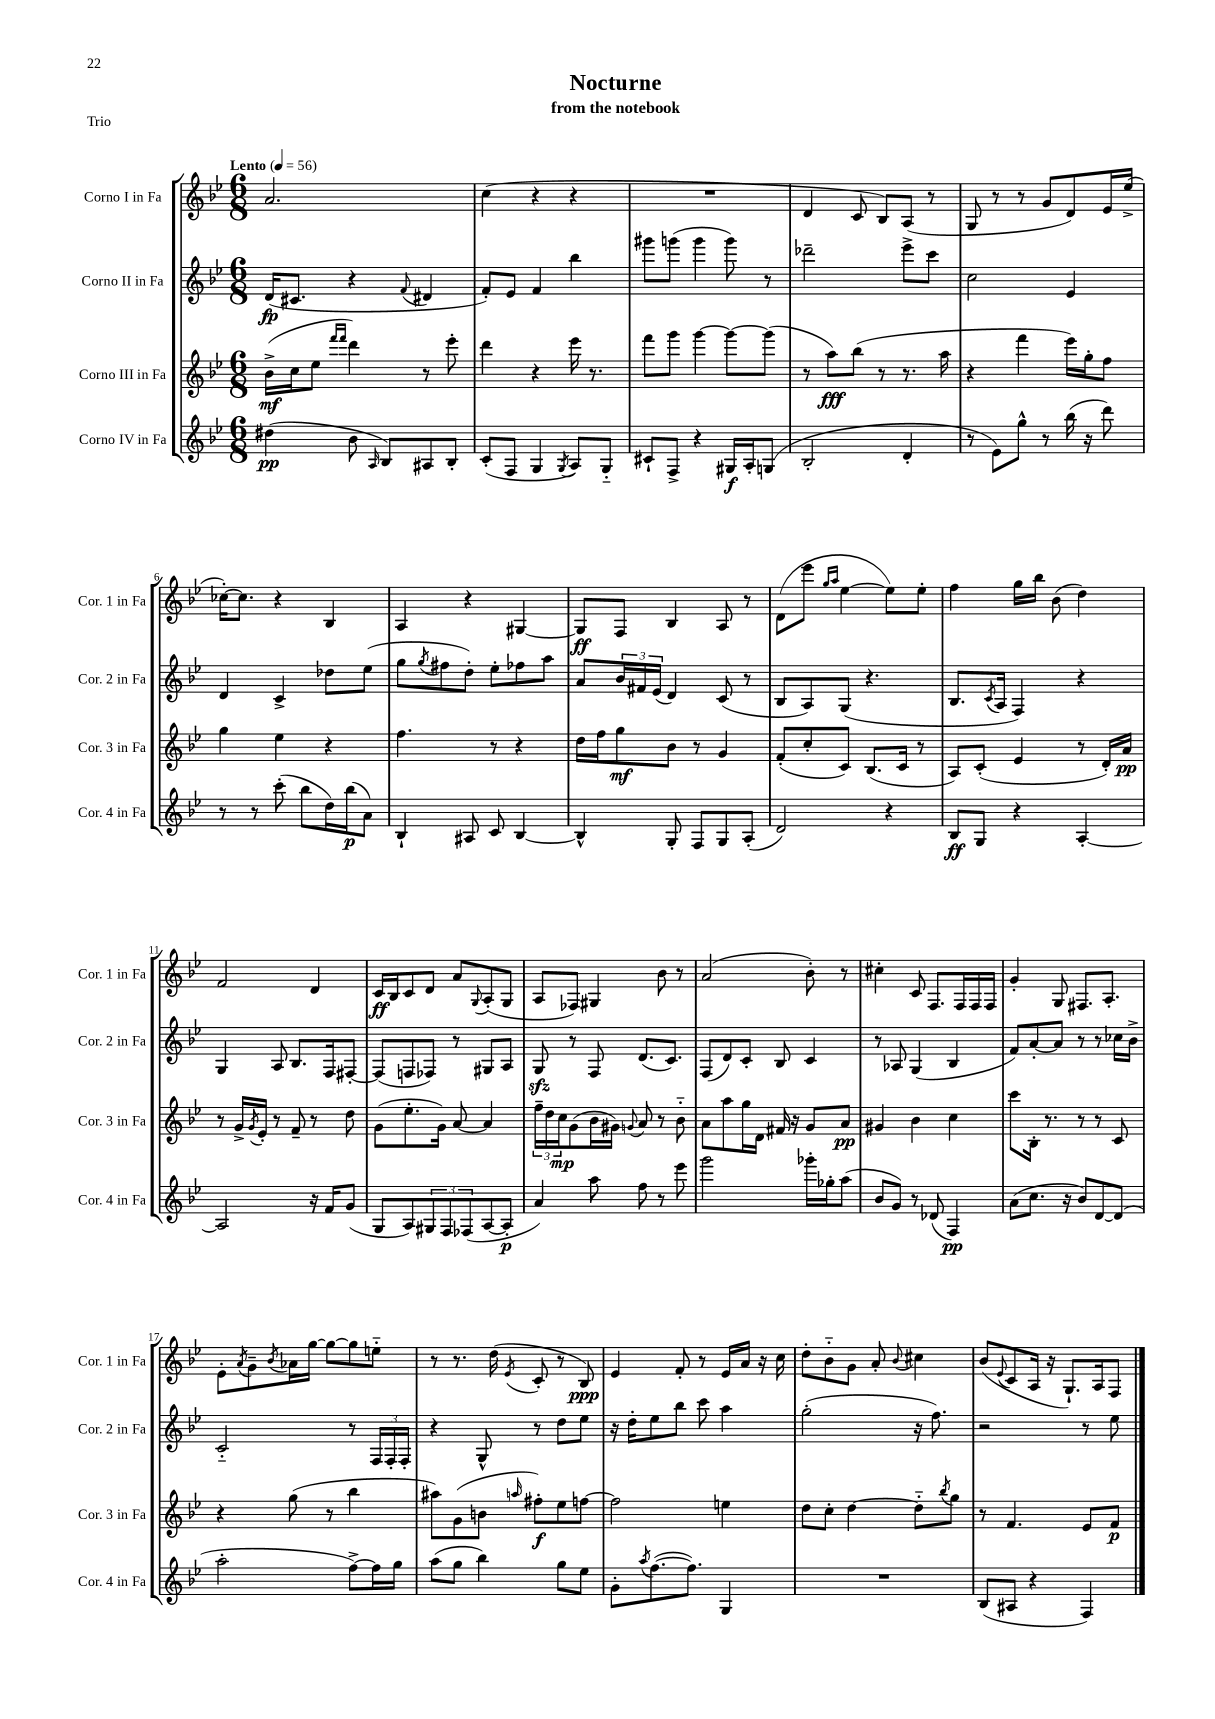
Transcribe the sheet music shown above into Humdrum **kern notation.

**kern	**dynam	**kern	**dynam	**kern	**dynam	**kern	**dynam
*part4	*part4	*part3	*part3	*part2	*part2	*part1	*part1
*staff4	*staff4	*staff3	*staff3	*staff2	*staff2	*staff1	*staff1
*I"Corno IV in Fa	*	*I"Corno III in Fa	*	*I"Corno II in Fa	*	*I"Corno I in Fa	*
*I'Cor. 4 in Fa	*	*I'Cor. 3 in Fa	*	*I'Cor. 2 in Fa	*	*I'Cor. 1 in Fa	*
*clefG2	*	*clefG2	*	*clefG2	*	*clefG2	*
*k[b-e-]	*	*k[b-e-]	*	*k[b-e-]	*	*k[b-e-]	*
*M6/8	*	*M6/8	*	*M6/8	*	*M6/8	*
*MM56	*	*MM56	*	*MM56	*	*MM56	*
=1	=1	=1	=1	=1	=1	=1	=1
!	!	!	!	!	!	!LO:TX:a:B:t=Lento	!
(4dd#X\	pp	(16b-^\LL	mf	(16d/KL	fp	2.a/	.
.	.	16cc\J	.	8.c#X/J	.	.	.
.	.	8ee-\J	.	.	.	.	.
.	.	16qqfff/LL	.	.	.	.	.
.	.	16qqfff/JJ	.	.	.	.	.
8b-\	.	4ddd\)	.	4r	.	.	.
16qqA/	.	.	.	.	.	.	.
8B-/L)	.	.	.	.	.	.	.
.	.	.	.	8qqf/	.	.	.
8A#X/	.	8r	.	4d#X/	.	.	.
8B-'/J	.	8eee-'\	.	.	.	.	.
=2	=2	=2	=2	=2	=2	=2	=2
(8c'/L	.	4ddd\	.	8f'/L)	.	(4cc\	.
8F/J	.	.	.	8e-/J	.	.	.
4G/	.	4r	.	4f/	.	4r	.
8qG/	.	.	.	.	.	.	.
8A/L)	.	16eee-\	.	4bb-\	.	4r	.
.	.	8.r	.	.	.	.	.
8G/J	.	.	.	.	.	.	.
=3	=3	=3	=3	=3	=3	=3	=3
8c#X`/L	.	8fff\L	.	8ggg#X\L	.	2.r	.
8F^/J	.	8ggg\J	.	(8gggn\J	.	.	.
4r	.	[4ggg\	.	4ggg\	.	.	.
16G#X/LL	f	8ggg\L_	.	8ggg\)	.	.	.
16A'/J	.	.	.	.	.	.	.
(8Gn/J	.	(8ggg\J]	.	8r	.	.	.
=4	=4	=4	=4	=4	=4	=4	=4
2B-'/	.	8r	.	2ddd-X~\	.	4d/	.
.	.	8aa\L)	fff	.	.	.	.
.	.	(8bb-\J	.	.	.	8c/	.
.	.	8r	.	.	.	8B-/L)	.
4d'/	.	8.r	.	8eee-^\L	.	(8A/J	.
.	.	.	.	8ccc\J	.	8r	.
.	.	16aa\	.	.	.	.	.
=5	=5	=5	=5	=5	=5	=5	=5
8r	.	4r	.	2cc\	.	8G/	.
8e-\L)	.	.	.	.	.	8r	.
8gg^^\J	.	4fff\	.	.	.	8r	.
8r	.	.	.	.	.	8g/L	.
(16bb-\	.	16eee-\LL)	.	4e-/	.	8d/)	.
16r	.	16gg'\J	.	.	.	.	.
8ddd\)	.	8ff\J	.	.	.	16e-/L	.
.	.	.	.	.	.	(16ee-^/JJ	.
!!LO:LB:g=z
=6	=6	=6	=6	=6	=6	=6	=6
8r	.	4gg\	.	4d/	.	[16cc-X'\KL)	.
.	.	.	.	.	.	8.cc-\J]	.
8r	.	.	.	.	.	.	.
(8ccc'\	.	4ee-\	.	4c^/	.	4r	.
8bb-\L	.	.	.	.	.	.	.
16dd\L)	.	4r	.	8dd-X\L	.	4B-/	.
(16bb-\J	p	.	.	.	.	.	.
8a\J)	.	.	.	(8ee-\J	.	.	.
=7	=7	=7	=7	=7	=7	=7	=7
4B-`/	.	4.ff\	.	8gg\L	.	4A/	.
.	.	.	.	8qgg/	.	.	.
.	.	.	.	8ff#X\	.	.	.
8A#X/	.	.	.	8dd'\J)	.	4r	.
8c/	.	8r	.	8ee-'\L	.	.	.
[4B-/	.	4r	.	8ff-X\	.	[4G#X/	.
.	.	.	.	8aa\J	.	.	.
=8	=8	=8	=8	=8	=8	=8	=8
4B-^^/]	.	16dd\LL	.	8a/L	.	8G#/L]	ff
.	.	16ff\J	.	.	.	.	.
.	.	8gg\	mf	24b-/L	.	8F/J	.
.	.	.	.	24f#X/	.	.	.
.	.	.	.	(24e-/JJ	.	.	.
8G'/	.	8b-\J	.	4d/)	.	4B-/	.
8F/L	.	8r	.	.	.	.	.
8G/	.	4g/	.	(8c/	.	8A/	.
(8A'/J	.	.	.	8r	.	8r	.
=9	=9	=9	=9	=9	=9	=9	=9
2d/)	.	(8f'/L	.	8B-/L	.	(8d\L	.
.	.	8cc'/	.	8A/)	.	8eee-\J	.
.	.	.	.	.	.	16qqgg/LL	.
.	.	.	.	.	.	16qqaa/JJ	.
.	.	8c/J)	.	(8G/J	.	[4ee-\	.
.	.	(8.B-/L	.	4.r	.	.	.
4r	.	.	.	.	.	8ee-\L])	.
.	.	16c/Jk	.	.	.	.	.
.	.	8r	.	.	.	8ee-'\J	.
=10	=10	=10	=10	=10	=10	=10	=10
8B-/L	ff	8A/L)	.	8.B-/L	.	4ff\	.
8G/J	.	(8c'/J	.	.	.	.	.
.	.	.	.	8qc/	.	.	.
.	.	.	.	16A/Jk	.	.	.
4r	.	4e-/	.	4F/)	.	16gg\LL	.
.	.	.	.	.	.	16bb-\JJ	.
.	.	.	.	.	.	(8b-\	.
[4A'/	.	8r	.	4r	.	4dd\)	.
.	.	16d'/LL)	.	.	.	.	.
.	.	16a/JJ	pp	.	.	.	.
!!LO:LB:g=z
=11	=11	=11	=11	=11	=11	=11	=11
2A/]	.	8r	.	4G/	.	2f/	.
.	.	16g^/LL	.	.	.	.	.
.	.	8qg/	.	.	.	.	.
.	.	16e-'/JJ	.	.	.	.	.
.	.	8r	.	8A/	.	.	.
.	.	8f~/	.	8.B-/L	.	.	.
16r	.	8r	.	.	.	4d/	.
16f/KL	.	.	.	16F/k	.	.	.
(8g/J	.	8dd\	.	[8F#X'/J	.	.	.
=12	=12	=12	=12	=12	=12	=12	=12
8G/L	.	(8g\L	.	(8F#/L]	.	16c/LL	ff
.	.	.	.	.	.	16B-/J	.
8A/)	.	8.ee-'\	.	8Fn/	.	8c/	.
12G#X/	.	.	.	8F-X/J)	.	8d/J	.
.	.	16g\Jk)	.	.	.	.	.
12F/	.	.	.	.	.	.	.
.	.	[8a/	.	8r	.	8a/L	.
(12F-X/	.	.	.	.	.	.	.
.	.	.	.	.	.	8qqG/	.
[8A/	.	4a/]	.	8G#X/L	.	(8A'/	.
8A'/J]	p	.	.	8A/J	.	8G/J	.
=13	=13	=13	=13	=13	=13	=13	=13
4a/)	.	24ff~\LL	.	8Gzz/	.	8A/L	.
.	.	24dd\	.	.	.	.	.
.	.	24cc\J	mp	.	.	.	.
.	.	(8g\	.	8r	.	8F-X/J)	.
8aa\	.	16b-\L	.	8F/	.	4G#X/	.
.	.	16g#X\JJ)	.	.	.	.	.
.	.	8qqgn/	.	.	.	.	.
8ff\	.	8a/	.	(8.d/L	.	.	.
8r	.	8r	.	.	.	8b-\	.
.	.	.	.	8.c/J)	.	.	.
8eee-\	.	8b-\	.	.	.	8r	.
=14	=14	=14	=14	=14	=14	=14	=14
2ggg\	.	8a\L	.	(8F/L	.	(2a/	.
.	.	8aa\	.	8d/)	.	.	.
.	.	16gg\L	.	8c'/J	.	.	.
.	.	16d\JJ	.	.	.	.	.
.	.	16f#X/	.	8B-/	.	.	.
.	.	16r	.	.	.	.	.
16ggg-X'\LL	.	8g/L	.	4c/	.	8b-'\)	.
16gg-X'\J	.	.	.	.	.	.	.
(8aa\J	.	8a/J	pp	.	.	8r	.
=15	=15	=15	=15	=15	=15	=15	=15
8b-/L	.	4g#X/	.	8r	.	4cc#X'\	.
8g/J)	.	.	.	8A-X/	.	.	.
8r	.	4b-\	.	(4G/	.	8c/	.
(8d-X/	.	.	.	.	.	8.F/L	.
4F/)	pp	4cc\	.	4B-/	.	.	.
.	.	.	.	.	.	16F/L	.
.	.	.	.	.	.	16F/	.
.	.	.	.	.	.	16F/JJ	.
=16	=16	=16	=16	=16	=16	=16	=16
(8a\L	.	8ccc\L	.	8f/L)	.	4g'/	.
8.cc\J	.	16B-'\Jk	.	[8a'/	.	.	.
.	.	8.r	.	.	.	.	.
.	.	.	.	8a/J]	.	8G/	.
16r	.	.	.	.	.	.	.
8b-/L)	.	8r	.	8r	.	8.F#X/L	.
[8d/	.	8r	.	8r	.	.	.
.	.	.	.	.	.	8.A'/J	.
(8d/J]	.	8c/	.	16cc-X\LL	.	.	.
.	.	.	.	16b-^\JJ	.	.	.
!!LO:LB:g=z
=17	=17	=17	=17	=17	=17	=17	=17
2aa'\	.	4r	.	2c/	.	8e-'\L	.
.	.	.	.	.	.	8qa/	.
.	.	.	.	.	.	8g~\	.
.	.	.	.	.	.	8qb-/	.
.	.	(8gg\	.	.	.	16a-X\L	.
.	.	.	.	.	.	[16gg\JJ	.
.	.	8r	.	.	.	8gg\L_	.
[8ff^\L)	.	4bb-\	.	8r	.	8gg\]	.
16ff\L]	.	.	.	24F/LL	.	8een\J	.
.	.	.	.	24F'/	.	.	.
16gg\JJ	.	.	.	.	.	.	.
.	.	.	.	24F'/JJ	.	.	.
=18	=18	=18	=18	=18	=18	=18	=18
(8aa\L	.	8aa#X\L)	.	4r	.	8r	.
8gg\J	.	(8g\	.	.	.	8.r	.
4bb-\)	.	8bn\J	.	8G^^/	.	.	.
.	.	.	.	.	.	(16dd\	.
.	.	16qqaan/	.	.	.	8qe-/	.
.	.	8ff#X'\L)	f	8r	.	8c'/	.
8gg\L	.	8ee-\	.	8dd\L	.	8r	.
8ee-\J	.	[8ffn\J	.	8ee-\J	.	8B-/)	ppp
=19	=19	=19	=19	=19	=19	=19	=19
8g'\L	.	2ff\]	.	16r	.	4e-/	.
.	.	.	.	16dd'\KL	.	.	.
8qaa/	.	.	.	.	.	.	.
([8.ff\	.	.	.	8ee-\	.	.	.
.	.	.	.	8bb-\J	.	8f'/	.
8.ff\J])	.	.	.	.	.	.	.
.	.	.	.	8ccc\	.	8r	.
4G/	.	4een\	.	4aa\	.	16e-/LL	.
.	.	.	.	.	.	16a/JJ	.
.	.	.	.	.	.	16r	.
.	.	.	.	.	.	16cc\	.
=20	=20	=20	=20	=20	=20	=20	=20
2.r	.	8dd\L	.	(2gg'\	.	8dd'\L	.
.	.	8cc'\J	.	.	.	8b-\	.
.	.	[4dd\	.	.	.	8g\J	.
.	.	.	.	.	.	8a'/	.
.	.	.	.	.	.	8qqb-/	.
.	.	8dd\L]	.	16r	.	4cc#X\	.
.	.	.	.	8.ff\)	.	.	.
.	.	8qbb-/	.	.	.	.	.
.	.	8gg\J	.	.	.	.	.
=21	=21	=21	=21	=21	=21	=21	=21
(8B-/L	.	8r	.	2r	.	(8b-/L	.
.	.	.	.	.	.	8qqe-/	.
8A#X/J	.	4.f/	.	.	.	8c/	.
4r	.	.	.	.	.	16A/Jk	.
.	.	.	.	.	.	16r	.
.	.	.	.	.	.	8.G`/L)	.
4F/)	.	8e-/L	.	8r	.	.	.
.	.	.	.	.	.	16A/k	.
.	.	8f/J	p	8ee-\	.	8F/J	.
==	==	==	==	==	==	==	==
*-	*-	*-	*-	*-	*-	*-	*-
